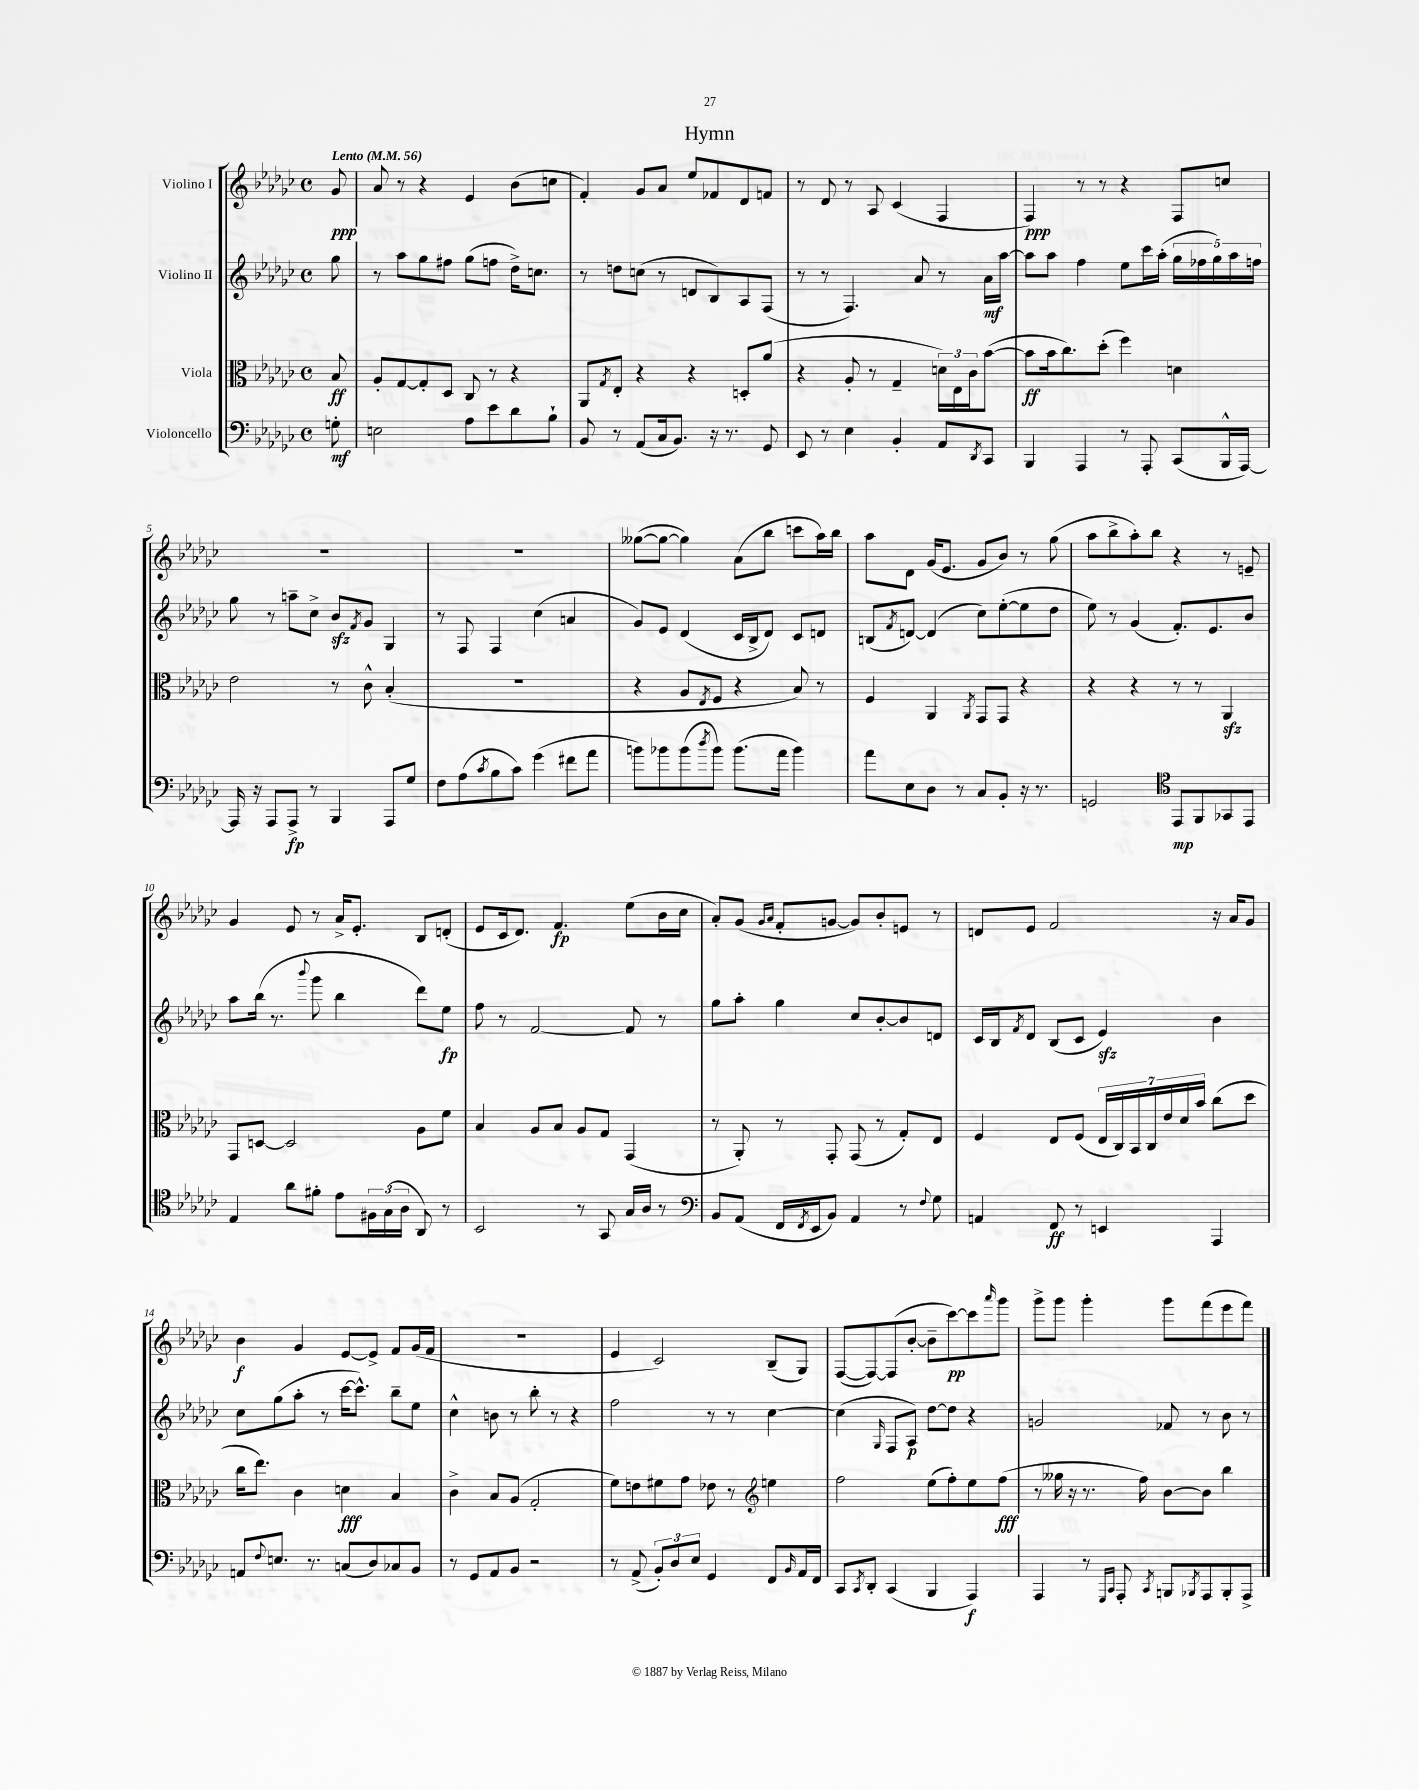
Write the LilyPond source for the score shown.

\header { title = "Hymn" }
<<
\new StaffGroup <<
\new Staff = "s0" \with { instrumentName = "Violino I" } {
    \clef treble \key ges \major \defaultTimeSignature \time 4/4 \partial 8 \tempo "Lento" 4 = 56
    ges'8\ppp |
    aes'8 r8 r4 ees'4 bes'8( c''8 |
    f'4-.) ges'8 aes'8 ees''8 fes'8 des'8 f'8 |
    r8 des'8 r8 aes8 ces'4( f4 |
    f4\ppp) r8 r8 r4 f8 c''8 |
    R1 |
    R1 |
    geses''8~( geses''8~ geses''4) aes'8( bes''8 c'''8 aes''16) bes''16 |
    aes''8 des'8 ges'16( ees'8. ges'8 bes'8) r8 ges''8( |
    aes''8 bes''8-> aes''8-.) bes''8 r4 r8 e'8-- |
    ges'4 ees'8 r8 aes'16-> ees'8.-. bes8 d'8-.( |
    ees'8 ces'16 des'8.) f'4.\fp ees''8( bes'16 ces''16 |
    aes'8-.) ges'8( \grace { ges'16 aes'16 } f'8-. g'8~ g'8) bes'8-. e'8 r8 |
    d'8 ees'8 f'2 r16 aes'16 ges'8 |
    bes'4\f ges'4 ees'8~ ees'8-> f'8 ges'16( f'16 |
    R1 |
    ees'4 ces'2) bes8--( ges8) |
    f8~( f8~) f8( bes'8~-. bes'8-- ces'''8~\pp) ces'''8 \grace { aes'''16 } ges'''8 |
    ges'''8-> ges'''8 ges'''4-. ges'''8 f'''8( ees'''8 f'''8) \bar "|." |
}
\new Staff = "s1" \with { instrumentName = "Violino II" } {
    \clef treble \key ges \major \defaultTimeSignature \time 4/4 \partial 8
    ges''8 |
    r8 aes''8 ges''8 fis''8 ges''8( f''8 des''16->) c''8. |
    r8 d''8 c''8( r8 d'8 bes8) aes8 f8( |
    r8 r8 f4.) aes'8 r8 aes'16\mf aes''16~ |
    aes''8 aes''8 f''4 ees''8 ces'''16 aes''16-.( \tuplet 5/4 { ges''16 fes''16 ges''16) aes''16 f''16 } |
    ges''8 r8 a''8-- ces''8-> bes'8\sfz \acciaccatura { f'8 } ges'8 ges4 |
    r8 f8 f4 ces''4( a'4 |
    ges'8) ees'8 des'4( ces'16 bes16-> des'8) ces'8 d'8 |
    b8( \acciaccatura { f'8 } d'8~) d'4( ces''8) ees''8~-.( ees''8 des''8 |
    ees''8) r8 ges'4( f'8.-.) ees'8. bes'8 |
    aes''8 bes''16( r8. \appoggiatura { bes'''8 } ges'''8 bes''4 des'''8) ees''8\fp |
    f''8 r8 f'2~ f'8 r8 |
    ges''8 aes''8-. ges''4 ces''8 bes'8~-. bes'8 d'8 |
    ces'16 bes16 \acciaccatura { f'8 } des'8 bes8( ces'8 ees'4\sfz) bes'4 |
    ces''8 ges''8( aes''8-. r8 ces'''16~ ces'''8.-^) bes''8-- ees''8 |
    ces''4-^ b'8 r8 bes''8-. r8 r4 |
    f''2 r8 r8 ces''4~ |
    ces''4( \grace { ges16 } f8 aes8\p) des''8~ des''8 r4 |
    g'2 fes'8 r8 bes'8 r8 \bar "|." |
}
\new Staff = "s2" \with { instrumentName = "Viola" } {
    \clef alto \key ges \major \defaultTimeSignature \time 4/4 \partial 8
    bes8\ff |
    aes8-. ges8~ ges8-. des8 ces8 r8 r4 |
    aes,8 \acciaccatura { ges8 } ees8-. r4 r4 d8-. aes'8( |
    r4 aes8-. r8 ges4-- \tuplet 3/2 { d'16) ees16 ces'16 } bes'8~( |
    bes'8\ff bes'16 ces''8.) des''8-.( f''4) d'4 |
    ees'2 r8 ces'8-^ bes4-.( |
    R1 |
    r4 aes8 \acciaccatura { ees8 } f8 r4 bes8) r8 |
    f4 aes,4 \acciaccatura { aes,8 } ges,8 ges,8 r4 |
    r4 r4 r8 r8 aes,4\sfz |
    ges,8 d8~ d2 aes8 f'8 |
    bes4 aes8 bes8 aes8 ges8 ges,4( |
    r8 aes,8-.) r8 ges,8-. ges,8( r8 ges8-.) ees8 |
    f4 ees8 f8( \tuplet 7/4 { ees16 ces16) bes,16 ces16 ees'16 des'16 bes'16 } ces''8( des''8 |
    ces''16 ees''8.) ces'4 d'4\fff bes4 |
    ces'4-> bes8 aes8( ges2-. |
    f'8) e'8 fis'8 ges'8 ees'8 r8 \clef treble e''4 |
    f''2 ees''8( f''8-.) ees''8 f''8\fff( |
    r8 geses''16 r16 r8. f''16) bes'8~ bes'8 bes''4 \bar "|." |
}
\new Staff = "s3" \with { instrumentName = "Violoncello" } {
    \clef bass \key ges \major \defaultTimeSignature \time 4/4 \partial 8
    g8-.\mf |
    e2 aes8 ees'8 des'8 bes8-! |
    bes,8 r8 aes,8( ces16 bes,8.) r16 r8. ges,8 |
    ees,8 r8 ees4 bes,4-. aes,8 \acciaccatura { des,8 } ces,8 |
    bes,,4 aes,,4 r8 aes,,8-. ces,8( bes,,16-^ aes,,16~) |
    aes,,16 r16 aes,,8 aes,,8->\fp r8 bes,,4 aes,,8 ges8 |
    f8 aes8( \acciaccatura { ces'8 } bes8 ces'8) ges'4( fis'8 aes'8 |
    b'8) bes'8 bes'8( \acciaccatura { des''8 } bes'8) bes'8.( aes'16 bes'4) |
    aes'8 ees8 des8 r8 ces8 bes,8-. r16 r8. |
    g,2 \clef tenor ees,8\mp f,8 ges,8 ees,8 |
    ees4 aes'8 fis'8-. ees'8 \tuplet 3/2 { fis16 ges16( aes16 } aes,8) r8 |
    bes,2 r8 ges,8 ges16 aes16 r8 |
    \clef bass bes,8 aes,8( f,16 \acciaccatura { f,8 } ees,16 bes,8) aes,4 r8 \appoggiatura { f8 } ges8 |
    a,4 f,8\ff r8 e,4 aes,,4 |
    a,8 \appoggiatura { f8 } e8. r8. c8( des8) ces8 bes,8 |
    r8 ges,8 aes,8 bes,8 r2 |
    r8 aes,8->( \tuplet 3/2 { bes,8-.) des8 ees8 } ges,4 f,8 \grace { bes,16 } aes,16 f,16 |
    ces,8 \acciaccatura { ces,8 } des,8-. ces,4( bes,,4 aes,,4\f) |
    aes,,4 r8 \grace { ges,,16 ces,16 } aes,,8-. \acciaccatura { ces,8 } b,,8 \acciaccatura { bes,,8 } aes,,8 bes,,8-. aes,,8-> \bar "|." |
}
>>
>>
